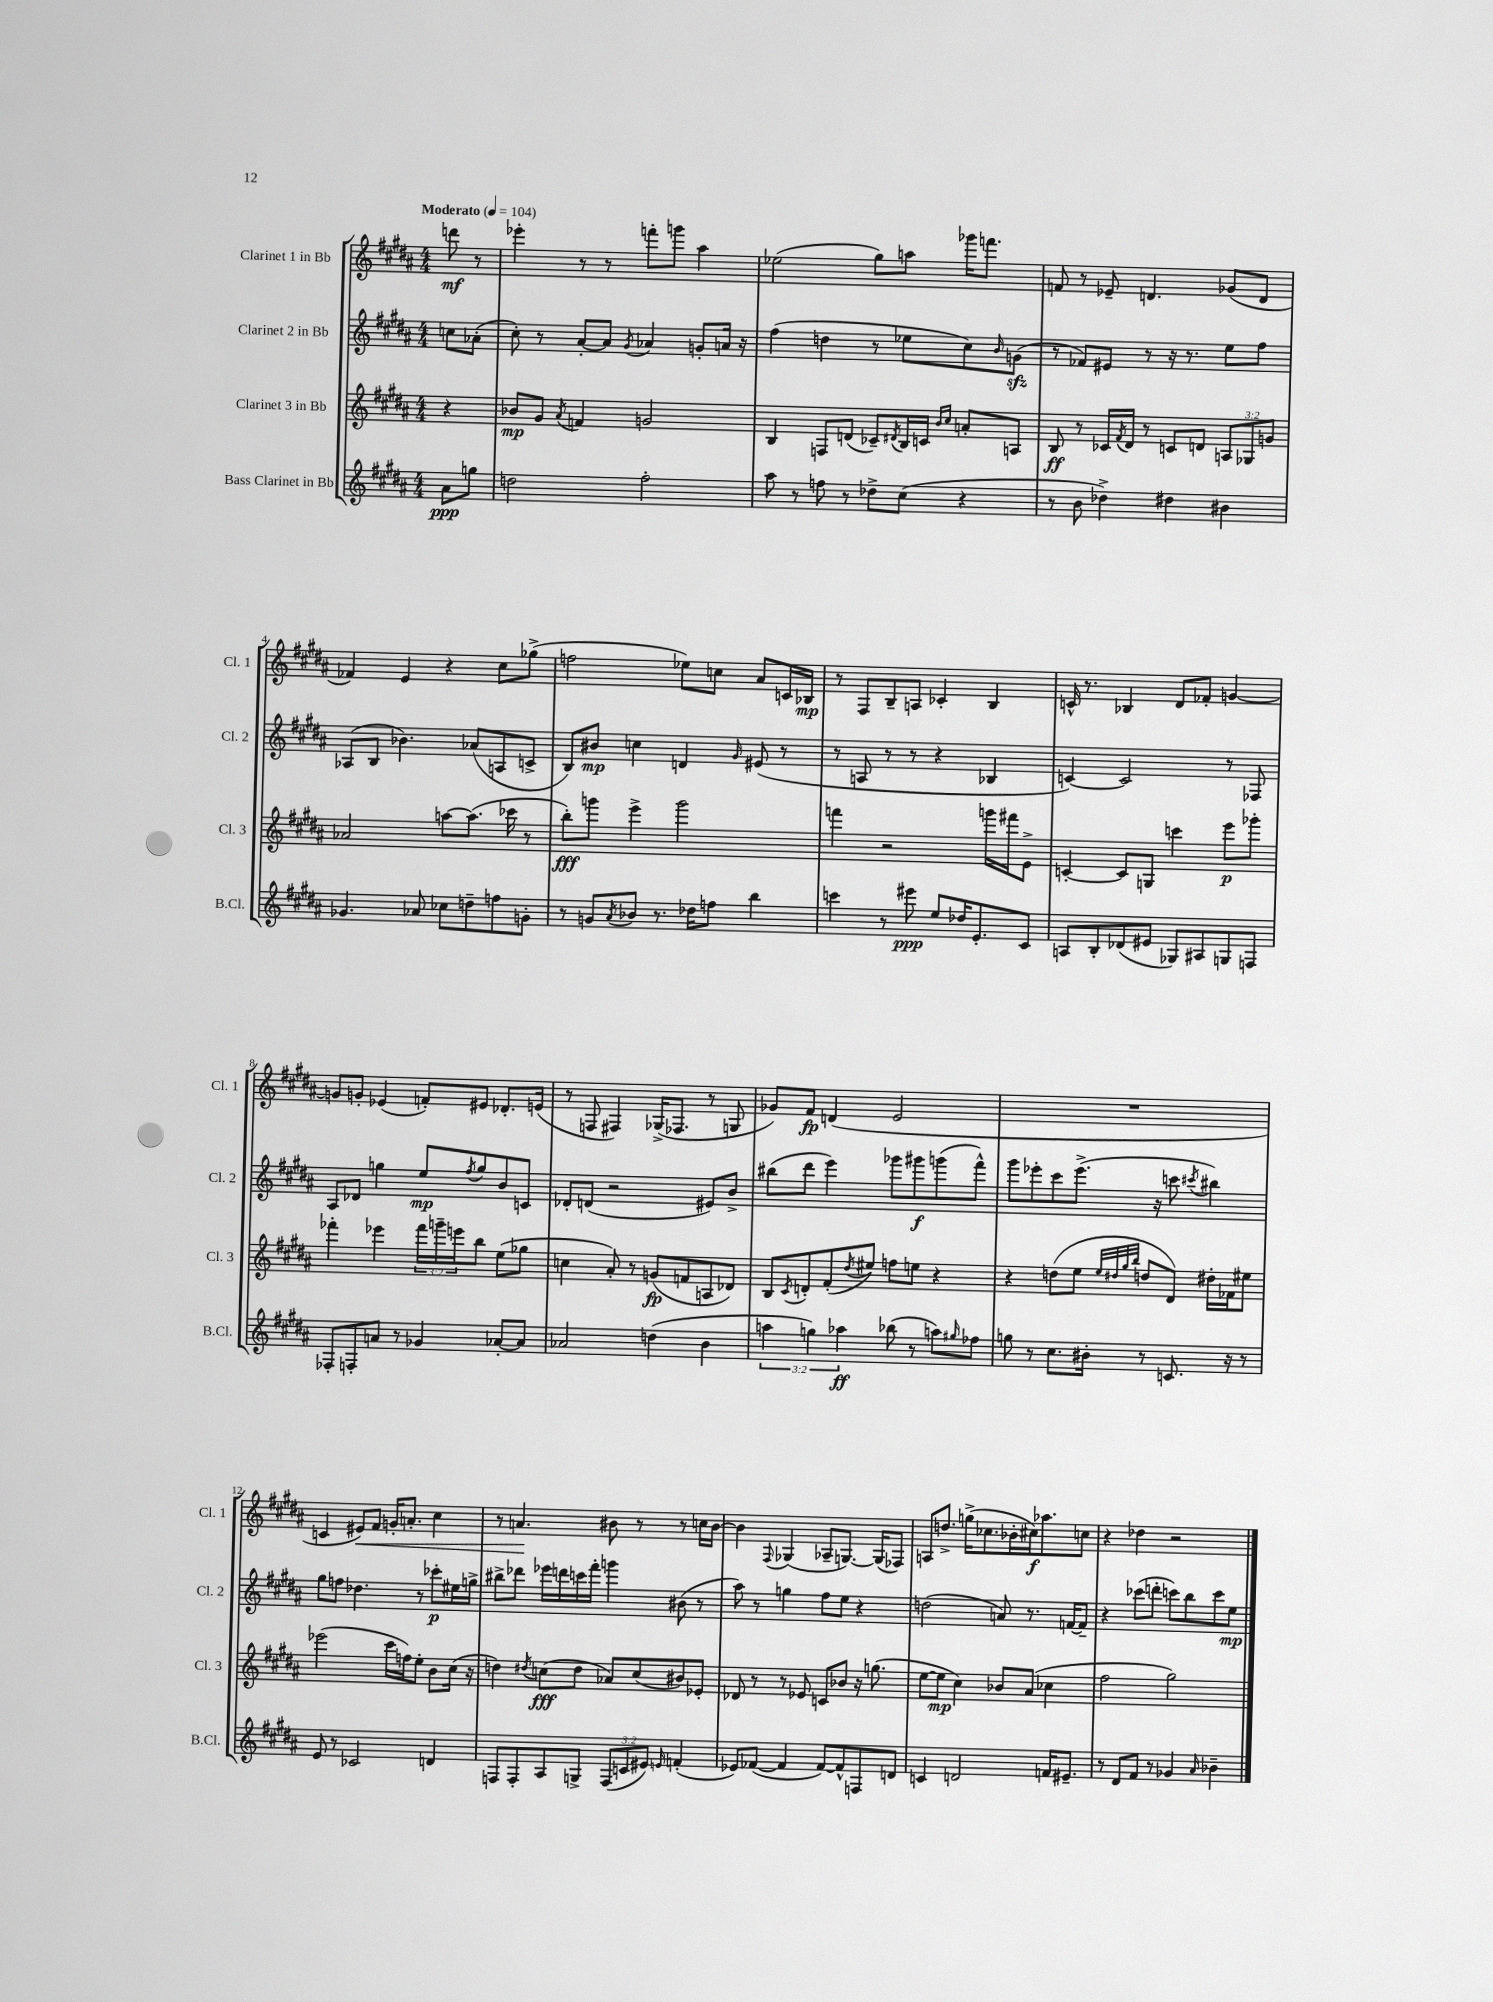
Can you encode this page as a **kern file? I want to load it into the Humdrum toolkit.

**kern	**dynam	**kern	**dynam	**kern	**dynam	**kern	**dynam
*part4	*part4	*part3	*part3	*part2	*part2	*part1	*part1
*staff4	*staff4	*staff3	*staff3	*staff2	*staff2	*staff1	*staff1
*I"Bass Clarinet in Bb	*	*I"Clarinet 3 in Bb	*	*I"Clarinet 2 in Bb	*	*I"Clarinet 1 in Bb	*
*I'B.Cl.	*	*I'Cl. 3	*	*I'Cl. 2	*	*I'Cl. 1	*
*clefG2	*	*clefG2	*	*clefG2	*	*clefG2	*
*k[f#c#g#d#a#]	*	*k[f#c#g#d#a#]	*	*k[f#c#g#d#a#]	*	*k[f#c#g#d#a#]	*
*M4/4	*	*M4/4	*	*M4/4	*	*M4/4	*
*MM104	*	*MM104	*	*MM104	*	*MM104	*
=	=	=	=	=	=	=	=
!	!	!	!	!	!	!LO:TX:a:B:t=Moderato	!
8a#\L	ppp	4r	.	8ccn\L	.	8dddn\	mf
8ggn\J	.	.	.	(8a-X'\J	.	8r	.
=1	=1	=1	=1	=1	=1	=1	=1
2ddn\	.	8b-X/L	mp	8cc#'\)	.	4eee-X'\	.
.	.	8g#/J	.	8r	.	.	.
.	.	8qa#/	.	.	.	.	.
.	.	4fn/	.	[8a#'/L	.	8r	.
.	.	.	.	8a#/J]	.	8r	.
.	.	.	.	8qg#/	.	.	.
2ff#'\	.	2gn/	.	4a-X/	.	8fffn'\L	.
.	.	.	.	.	.	8gggn\J	.
.	.	.	.	8gn'/L	.	4aa#\	.
.	.	.	.	16an/Jk	.	.	.
.	.	.	.	16r	.	.	.
=2	=2	=2	=2	=2	=2	=2	=2
8aa#\	.	4B/	.	(4ff#\	.	(2ee-X\	.
8r	.	.	.	.	.	.	.
8ffn\	.	8Fn/L	.	4ddn\	.	.	.
8r	.	(8dn/J	.	.	.	.	.
8dd-X^\L	.	8c-X~/L)	.	8r	.	8gg#\L)	.
.	.	8qd#X/	.	.	.	.	.
(8cc#\J	.	16B/L	.	8ee-X\L	.	8aan\J	.
.	.	16cn/JJ	.	.	.	.	.
.	.	16qqb/LL	.	.	.	.	.
.	.	16qqcc#/JJ	.	.	.	.	.
4r	.	8an'/L	.	8cc#\)	.	16ggg-X\KL	.
.	.	.	.	.	.	8.fffn\J	.
.	.	.	.	16qqb/	.	.	.
.	.	8An/J	.	(8gnzz\J	.	.	.
=3	=3	=3	=3	=3	=3	=3	=3
8r	.	8B/	ff	8r	.	8fn/	.
8b\	.	8r	.	8f-X/L)	.	8r	.
4dd-X^\)	.	16c-X/LL	.	8e#X/J	.	8e-X~/	.
.	.	8qf#/	.	.	.	.	.
.	.	16d#/JJ	.	.	.	.	.
.	.	8r	.	8r	.	4.dn/	.
4dd#X\	.	8cn/L	.	16r	.	.	.
.	.	.	.	8.r	.	.	.
.	.	8dn/J	.	.	.	.	.
4b#X\	.	12An/L	.	8ee\L	.	(8g-X/L	.
.	.	12G-X/	.	.	.	.	.
.	.	.	.	8ff#\J	.	8d/J	.
.	.	12gn/J	.	.	.	.	.
!!LO:LB:g=z
=4	=4	=4	=4	=4	=4	=4	=4
4.g-X/	.	2a-X/	.	(8A-X/L	.	4f-X/)	.
.	.	.	.	8B/J	.	.	.
.	.	.	.	4.b-X\)	.	4e/	.
8a-X/	.	.	.	.	.	.	.
8cc-X\L	.	[8aan\L	.	.	.	4r	.
8ddn~\	.	(8.aa\J]	.	(8a-X/L	.	.	.
8ffn\	.	.	.	8An/	.	8cc#\L	.
.	.	16ccc-X\	.	.	.	.	.
8gn'\J	.	8r	.	8cn^/J	.	(8gg-X^\J	.
=5	=5	=5	=5	=5	=5	=5	=5
8r	.	8bb'\L)	fff	8B/L)	.	2ffn\	.
8gn/L	.	8gggn\J	.	8b#X/J	mp	.	.
8qa#/	.	.	.	.	.	.	.
8b-X/J	.	4eee^\	.	4ccn\	.	.	.
8.r	.	.	.	.	.	.	.
.	.	2ggg\	.	4dn/	.	8ee-X\L)	.
16dd-X\KL	.	.	.	.	.	.	.
8ffn\J	.	.	.	.	.	8ccn\J	.
.	.	.	.	16qqg#/	.	.	.
4bb\	.	.	.	(8e#X/	.	8a#/L	.
.	.	.	.	8r	.	16cn/L	.
.	.	.	.	.	.	16B-X/JJ	mp
=6	=6	=6	=6	=6	=6	=6	=6
4cccn\	.	4fffn\	.	8r	.	8r	.
.	.	.	.	8An/	.	8F#/L	.
8r	.	2r	.	8r	.	8B~/	.
8eee#X\	ppp	.	.	8r	.	8An/J	.
8ee/L	.	.	.	4r	.	4c-X'/	.
16dd-X/K	.	.	.	.	.	.	.
8.e'/	.	.	.	.	.	.	.
.	.	16gggn\LL	.	4B-X/	.	4B/	.
.	.	16fff#X\J	.	.	.	.	.
8c#/J	.	8e^\J	.	.	.	.	.
=7	=7	=7	=7	=7	=7	=7	=7
8An/L	.	[4cn'/	.	[4cn/)	.	16cn^^/	.
.	.	.	.	.	.	8.r	.
8B'/	.	.	.	.	.	.	.
(8d-X/	.	8c/L]	.	2c/]	.	4B-X/	.
8e#X/J	.	8Gn/J	.	.	.	.	.
8G-X/L)	.	4cccn\	.	.	.	8d#/L	.
8A#X/	.	.	.	.	.	8f-X'/J	.
8Gn/	.	8eee\L	p	8r	.	[4gn/	.
8Fn/J	.	8ggg-X'\J	.	8F-X/	.	.	.
!!LO:LB:g=z
=8	=8	=8	=8	=8	=8	=8	=8
8F-X'/L	.	4fff-X'\	.	8A#/L	.	8gn/L]	.
8Fn'/	.	.	.	8d-X/J	.	8gn'/J	.
8an/J	.	4eee-X\	.	4ggn\	.	(4e-X/	.
8r	.	.	.	.	.	.	.
4g-X/	.	24fff-\LL	.	8ee/L	mp	8fn'/L)	.
.	.	24gggn~\	.	.	.	.	.
.	.	24eeen\J	.	.	.	.	.
.	.	.	.	8qff#/	.	.	.
.	.	8bb\J	.	8gg/	.	8e#X/J	.
[8a-X'/L	.	(8ee\L	.	8b/	.	8.d-X'/L	.
8a-/J]	.	8gg-X\J	.	8cn/J	.	.	.
.	.	.	.	.	.	(16en/Jk	.
=9	=9	=9	=9	=9	=9	=9	=9
2a-X/	.	4ccn\	.	8d-X'/L	.	8r	.
.	.	.	.	(8dn/J	.	8Fn/	.
.	.	8a#'/)	.	2r	.	4F#X/)	.
.	.	8r	.	.	.	.	.
(4ddn\	.	(8gn/L	fp	.	.	(16G-X^/KL	.
.	.	.	.	.	.	8.F-X/J	.
.	.	8fn/	.	.	.	.	.
4b\	.	8An/	.	8e#X/L)	.	8r	.
.	.	8d-X/J)	.	8b^/J	.	8Gn/	.
=10	=10	=10	=10	=10	=10	=10	=10
6aan\	.	8B/L	.	(8bb#X\L	.	8g-X/L)	.
.	.	8qc#/	.	.	.	.	.
.	.	8dn'/	.	8ddd#\J	.	8f#/J	fp
6ggn\)	.	.	.	.	.	.	.
.	.	(8f#'/	.	4eee\)	.	(4dn/	.
6aa-X\	ff	.	.	.	.	.	.
.	.	8qdd#/	.	.	.	.	.
.	.	8ee#X/J)	.	.	.	.	.
(8bb-X\	.	8ffn\L	.	8ggg-X\L	.	2e/	.
8r	.	8een\J	.	8ggg#X\	f	.	.
8aan\L)	.	4r	.	(8gggn\	.	.	.
16qqgg#X/	.	.	.	.	.	.	.
8ff-X\J	.	.	.	8fff#^^\J)	.	.	.
=11	=11	=11	=11	=11	=11	=11	=11
8ggn\	.	4r	.	8ggg#\L	.	1r	.
8r	.	.	.	8eee-X'\	.	.	.
8.cc#\L	.	(8ddn\L	.	8ccc#\	.	.	.
.	.	8ee\J	.	(8.eee-^\J	.	.	.
16b#X'\Jk	.	.	.	.	.	.	.
.	.	32qqee/LLL	.	.	.	.	.
.	.	32qqdd#X/	.	.	.	.	.
.	.	32qqgg#/	.	.	.	.	.
.	.	32qqbb/JJJ	.	.	.	.	.
8r	.	8ddn/L	.	.	.	.	.
.	.	.	.	16r	.	.	.
8.cn/	.	8d#/J)	.	8cccn\	.	.	.
.	.	.	.	8qccc#X/	.	.	.
.	.	16dd#X'\LL	.	4bb#X\)	.	.	.
16r	.	16f-X\J	.	.	.	.	.
8r	.	8ee#X\J	.	.	.	.	.
!!LO:LB:g=z
=12	=12	=12	=12	=12	=12	=12	=12
8e/	.	(2eee-X\	.	8gg#\L	.	4cn/	.
8r	.	.	.	8ffn\J	.	.	.
!	!	!	!	!	!	!	!LO:HP:b
2c-X/	.	.	.	4.dd-X\	.	8e#X/L)	<
.	.	.	.	.	.	8f#/J	.
.	.	16ccc#\LL	.	.	.	16gn'/KL	.
.	.	16ffn\J)	.	.	.	8.an'/J	.
.	.	8ee'\J	.	8r	.	.	.
4dn/	.	8b\L	.	8ccc-X'\L	p	4cc#\	.
.	.	(16cc#\Jk	.	16ee#X\L	.	.	.
.	.	16r	.	16ggn^\JJ	.	.	.
=13	=13	=13	=13	=13	=13	=13	=13
8Fn/L	.	4ddn\)	.	8bb#X^\L	.	8r	.
8F'/	.	.	.	8ddd-X\J	.	4.an/	.
.	.	8qdd#X/	.	.	.	.	.
8A#/	.	(8ccn\L	fff	16eee-X\LL	.	.	.
.	.	.	.	16dddn\	.	.	.
8Gn^/J	.	8dd#\J	.	16cccn\	.	.	.
.	.	.	.	16fff#'\JJ	.	.	.
(12F/L	.	8a-X/L)	.	4gggn\	.	8b#X\	[
12cn/	.	.	.	.	.	.	.
.	.	(8cc/	.	.	.	8r	.
12e#X/J)	.	.	.	.	.	.	.
16qqen/	.	.	.	.	.	.	.
(4fn'/	.	8b#X/)	.	(8b#X\	.	8r	.
.	.	8e-X'/J	.	8r	.	16ccn\LL	.
.	.	.	.	.	.	[16b#\JJ	.
=14	=14	=14	=14	=14	=14	=14	=14
8e-X/L)	.	8d-X/	.	8aa#\)	.	4b#\]	.
([8f-X/J	.	8r	.	8r	.	.	.
.	.	.	.	.	.	8qqF#/	.
4f-/]	.	8r	.	4ggn\	.	(4G-X/	.
.	.	8e-X/	.	.	.	.	.
[8f-/L)	.	8cn/L	.	8ff#\L	.	8A-X~/L	.
8f-^^/]	.	8b-X/J	.	8ee\J	.	[8.Gn/J)	.
8Fn/	.	16r	.	4r	.	.	.
.	.	(8.ggn\	.	.	.	(16G/KL]	.
8dn/J	.	.	.	.	.	8F-X/J)	.
=15	=15	=15	=15	=15	=15	=15	=15
4cn/	.	[8ee\L	.	(2ddn\	.	8An/L	.
.	.	8ee\J]	mp	.	.	8.ddn^/J	.
2dn/	.	4cc#\)	.	.	.	.	.
.	.	.	.	.	.	(16ggn^\KL	.
.	.	.	.	.	.	8.cc-X\	.
.	.	8b-X/L	.	8an/)	.	.	.
.	.	.	.	.	.	16b-X'\L	.
.	.	(8a#/J	.	8.r	.	16cc#X\J)	f
.	.	.	.	.	.	8.aa-X\	.
16fn/KL	.	4cc-X\	.	.	.	.	.
8.e#X~/J	.	.	.	[16fn/KL	.	.	.
.	.	.	.	8f~/J]	.	8ccn\J	.
=16	=16	=16	=16	=16	=16	=16	=16
8r	.	2ff#\	.	4r	.	4r	.
8d#/L	.	.	.	.	.	.	.
8f#/J	.	.	.	(8ccc-X\L	.	4dd-X\	.
8r	.	.	.	8dddn'\J	.	.	.
4g-X/	.	2gg#\)	.	8cccn\L)	.	2r	.
.	.	.	.	8bb\	.	.	.
16qqa#/	.	.	.	.	.	.	.
4b-X~\	.	.	.	8ccc\	.	.	.
.	.	.	.	8ee\J	mp	.	.
==	==	==	==	==	==	==	==
*-	*-	*-	*-	*-	*-	*-	*-
